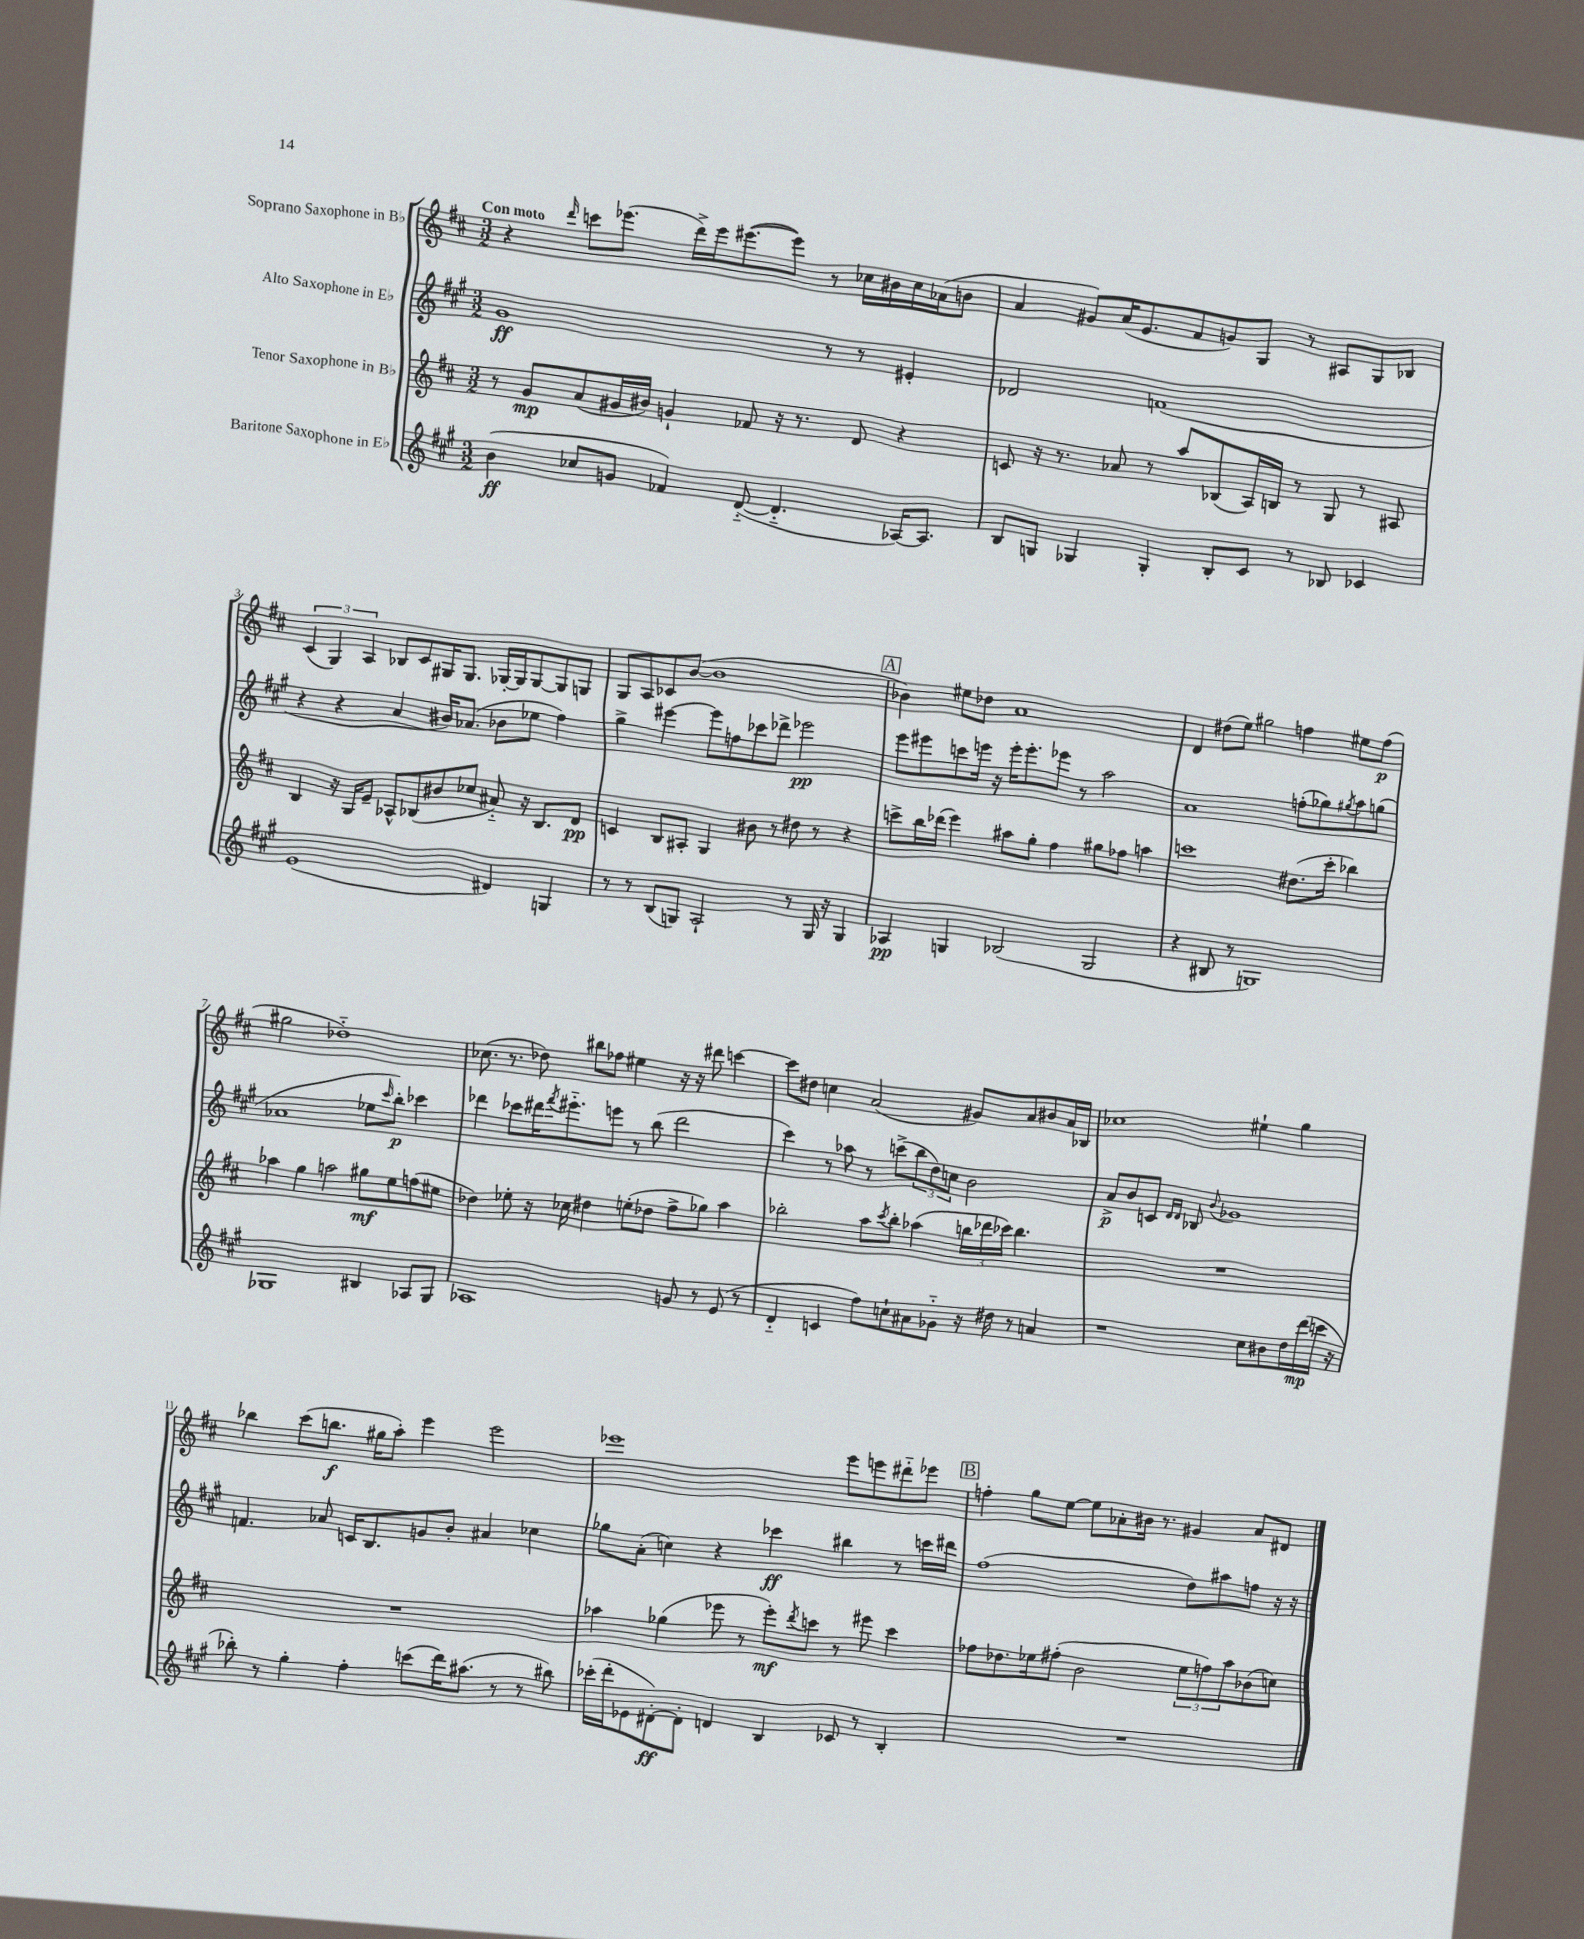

**kern	**dynam	**kern	**dynam	**kern	**dynam	**kern	**dynam
*part4	*part4	*part3	*part3	*part2	*part2	*part1	*part1
*staff4	*staff4	*staff3	*staff3	*staff2	*staff2	*staff1	*staff1
*I"Baritone Saxophone in E♭	*	*I"Tenor Saxophone in B♭	*	*I"Alto Saxophone in E♭	*	*I"Soprano Saxophone in B♭	*
*clefG2	*	*clefG2	*	*clefG2	*	*clefG2	*
*k[f#c#g#]	*	*k[f#c#]	*	*k[f#c#g#]	*	*k[f#c#]	*
*M3/2	*	*M3/2	*	*M3/2	*	*M3/2	*
=1	=1	=1	=1	=1	=1	=1	=1
!	!	!	!	!	!	!LO:TX:a:B:t=Con moto	!
(4b\	ff	8r	.	1g#	ff	4r	.
.	.	8g/L	mp	.	.	.	.
.	.	.	.	.	.	16qqddd/	.
8cc-X/L	.	(8a/	.	.	.	8cccn\L	.
8gn/J	.	16g#X/L	.	.	.	(8.eee-X\J	.
.	.	16b#X/JJ)	.	.	.	.	.
4f-X/)	.	4gn`/	.	.	.	.	.
.	.	.	.	.	.	16ddd^\LL)	.
.	.	.	.	.	.	16eee-\J	.
.	.	.	.	.	.	([8.eee#X\	.
([8d/	.	8f-X/	.	.	.	.	.
4.d/]	.	16r	.	.	.	8eee#\J])	.
.	.	8.r	.	.	.	.	.
.	.	.	.	8r	.	8r	.
.	.	8d/	.	8r	.	16cc-X\LL	.
.	.	.	.	.	.	16b#X\	.
[16A-X/KL)	.	4r	.	4e#X'/	.	16cc-\	.
8.A-/J]	.	.	.	.	.	(16a-X\J	.
.	.	.	.	.	.	8bn\J	.
=2	=2	=2	=2	=2	=2	=2	=2
8B/L	.	8cn/	.	2d-X/	.	4a/	.
8Gn/J	.	16r	.	.	.	.	.
.	.	8.r	.	.	.	.	.
4G-X/	.	.	.	.	.	8g#X/L)	.
.	.	8a-X/	.	.	.	(16a/K	.
.	.	.	.	.	.	8.e/	.
4G-'/	.	8r	.	(1fn	.	.	.
.	.	8aa/L	.	.	.	8f#/	.
8B'/L	.	(8B-X/	.	.	.	8gn/)	.
8c#/J	.	16A/L)	.	.	.	8G/J	.
.	.	16Bn/JJ	.	.	.	.	.
8r	.	8r	.	.	.	8r	.
8B-X/	.	8G/	.	.	.	8A#X/L	.
4c-X/	.	8r	.	.	.	8G/	.
.	.	8A#X/	.	.	.	8B-X/J	.
!!LO:LB:g=z
=3	=3	=3	=3	=3	=3	=3	=3
(1e	.	4B/	.	4r	.	(6c#/	.
.	.	.	.	.	.	6G/)	.
.	.	16r	.	4r	.	.	.
.	.	16G/KL	.	.	.	.	.
.	.	.	.	.	.	6A/	.
.	.	8e~/J	.	.	.	.	.
.	.	8A-X^^/L	.	4a/	.	8B-X/L	.
.	.	(8B-X/	.	.	.	8c#/	.
.	.	8b#X/	.	16b#X/KL)	.	16G#X/K	.
.	.	.	.	(8.a-X/J	.	8.G#/J	.
.	.	8cc-X/J	.	.	.	.	.
4d#X/)	.	8a#X/)	.	8b-X\L	.	[16G-X'/LL	.
.	.	.	.	.	.	16G-/J]	.
.	.	16r	.	8ee-X\J	.	[8G-/	.
.	.	8.B-/L	.	.	.	.	.
4Gn/	.	.	.	4ff#\)	.	8G-/]	.
.	.	8d/J	pp	.	.	8Gn/J	.
=4	=4	=4	=4	=4	=4	=4	=4
8r	.	4cn/	.	4gg#^\	.	8G/L	.
8r	.	.	.	.	.	8A/	.
(8B/L	.	8B/L	.	[4eee#X\	.	8c-X/	.
8Gn/J)	.	8A#X'/J	.	.	.	([8b/J	.
2A`/	.	4G/	.	8eee#\L]	.	1b]	.
.	.	.	.	8ffn\	.	.	.
.	.	8b#X\	.	8ccc-X\	.	.	.
.	.	8r	.	8ddd-X^\J	.	.	.
8r	.	8dd#X\	.	2eee-X\	pp	.	.
16G/	.	8r	.	.	.	.	.
16r	.	.	.	.	.	.	.
4G/	.	4r	.	.	.	.	.
!!LO:REH:place=s1:t=A
=5	=5	=5	=5	=5	=5	=5	=5
4A-X/	pp	8cccn^\L	.	8eee\L	.	4b-X\)	.
.	.	16bb\L	.	8eee#X\	.	.	.
.	.	(16ddd-X\JJ	.	.	.	.	.
4Gn/	.	4eee\)	.	8cccn\	.	8ee#X\L	.
.	.	.	.	16eeen\Jk	.	8dd-X\J	.
.	.	.	.	16r	.	.	.
(2B-X/	.	8aa#X\L	.	16eee'\KL	.	1a	.
.	.	.	.	8.eee'\	.	.	.
.	.	8gg'\J	.	.	.	.	.
.	.	4ff#\	.	8eee-X\J	.	.	.
.	.	.	.	8r	.	.	.
2G/	.	8gg#X\L	.	2aa\	.	.	.
.	.	8ff-X\J	.	.	.	.	.
.	.	4aan\	.	.	.	.	.
=6	=6	=6	=6	=6	=6	=6	=6
4r	.	1cccn	.	1a	.	4d/	.
8B#X/	.	.	.	.	.	(8dd#X\L	.
8r	.	.	.	.	.	8ee\J)	.
1Gn)	.	.	.	.	.	2gg#X\	.
.	.	(8.dd#X\L	.	(8ffn'\L	.	4ffn\	.
.	.	.	.	8gg-X\)	.	.	.
.	.	16ccc'\Jk	.	.	.	.	.
.	.	.	.	8qgg#X/	.	.	.
.	.	4bb-X\)	.	8aa\	.	8ee#X\L	.
.	.	.	.	(8ggn\J	.	(8ff\J	p
!!LO:LB:g=z
=7	=7	=7	=7	=7	=7	=7	=7
1G-X	.	4aa-X\	.	1a-X	.	2gg#X\	.
.	.	4gg\	.	.	.	.	.
.	.	2aan\	.	.	.	1dd-X)	.
4B#X/	.	8gg#X\L	mf	8ee-X\L	.	.	.
.	.	.	.	16qqccc#/	.	.	.
.	.	8ee\	.	8bb'\J)	p	.	.
8A-X/L	.	(8ffn\	.	4ccc-X\	.	.	.
8G-/J	.	8ee#X\J	.	.	.	.	.
=8	=8	=8	=8	=8	=8	=8	=8
1A-X	.	4dd-X\)	.	4ddd-X\	.	(8.cc-X\	.
.	.	.	.	.	.	8.r	.
.	.	8ee-X'\	.	8ccc-X\L	.	.	.
.	.	16r	.	16ddd#X\K	.	8dd-X\)	.
.	.	.	.	8qfff#/	.	.	.
.	.	16cc-X\	.	8.eee#X\	.	.	.
.	.	4dd#X\	.	.	.	8bb#X\L	.
.	.	.	.	8eeen\J	.	8ff-X\J	.
.	.	(8een'\L	.	8r	.	4ee#X\	.
.	.	8dd-X\J	.	(8bb\	.	.	.
8gn/	.	8ff#^\L	.	2ddd#\	.	16r	.
.	.	.	.	.	.	16r	.
8r	.	8gg-X\J)	.	.	.	8ddd#X\	.
(8e/	.	4aa\	.	.	.	[4cccn\	.
8r	.	.	.	.	.	.	.
=9	=9	=9	=9	=9	=9	=9	=9
4d/	.	2bb-X'\	.	4ccc#\)	.	8ccc\L]	.
.	.	.	.	.	.	8dd#X\J	.
4cn/	.	.	.	8r	.	4ccn\	.
.	.	.	.	8aa-X\	.	.	.
8ff#\L)	.	8aa\L	.	8r	.	(2a/	.
.	.	8qccc#/	.	.	.	.	.
8ccn`\	.	8bb-'\J	.	(8cccn^\L	.	.	.
8a#X\	.	(4aa-X\	.	12bb\	.	.	.
.	.	.	.	12dd\)	.	.	.
8g-X\J	.	.	.	.	.	.	.
.	.	.	.	12ccn\J	.	.	.
16r	.	24bbn\LL	.	2b\	.	8g#X/L)	.
.	.	24ddd-X\	.	.	.	.	.
16dd#X\	.	.	.	.	.	.	.
.	.	24ccc-X\JJ)	.	.	.	.	.
8r	.	4.bb\	.	.	.	8a/	.
4an/	.	.	.	.	.	8b#X/	.
.	.	.	.	.	.	16a/L	.
.	.	.	.	.	.	16B-X/JJ	.
=10	=10	=10	=10	=10	=10	=10	=10
1r	.	1.r	.	8a^/L	p	1cc-X	.
.	.	.	.	8b/	.	.	.
.	.	.	.	8cn/J	.	.	.
.	.	.	.	16qqd/LL	.	.	.
.	.	.	.	16qqd/JJ	.	.	.
.	.	.	.	8B-X/	.	.	.
.	.	.	.	8qqb/	.	.	.
.	.	.	.	1g-X	.	.	.
8cc#\L	.	.	.	.	.	4ee#X`\	.
8b#X\	.	.	.	.	.	.	.
16dd\L	.	.	.	.	.	4gg\	.
(16ddd\	mp	.	.	.	.	.	.
16cccn\JJ	.	.	.	.	.	.	.
16r	.	.	.	.	.	.	.
!!LO:LB:g=z
=11	=11	=11	=11	=11	=11	=11	=11
8bb-X'\)	.	1.r	.	4.fn/	.	4bb-X\	.
8r	.	.	.	.	.	.	.
4gg#'\	.	.	.	.	.	(8ccc#\L	.
.	.	.	.	8a-X/	.	8.bbn\J	f
4ff#'\	.	.	.	16cn/KL	.	.	.
.	.	.	.	8.B/	.	16gg#X\KL	.
.	.	.	.	.	.	8aa'\J)	.
(8cccn\L	.	.	.	8gn/	.	4eee\	.
16ddd\K)	.	.	.	8b'/J	.	.	.
(8.aa#X\J	.	.	.	.	.	.	.
.	.	.	.	4a#X/	.	2eee\	.
8r	.	.	.	.	.	.	.
8r	.	.	.	4cc-X\	.	.	.
8bb#X\)	.	.	.	.	.	.	.
=12	=12	=12	=12	=12	=12	=12	=12
(16ccc-X'\LL	.	4aa-X\	.	8gg-X\L	.	1eee-X	.
16ddd'\J	.	.	.	.	.	.	.
8e-X\	.	.	.	(8a'\J	.	.	.
[8d#X'\)	ff	(4gg-X\	.	4ccn\)	.	.	.
8d#'\J]	.	.	.	.	.	.	.
4dn/	.	8eee-X\	.	4r	.	.	.
.	.	8r	.	.	.	.	.
4B/	.	8eee-'\L)	mf	4ccc-X\	ff	.	.
.	.	8qddd/	.	.	.	.	.
.	.	8cccn\J	.	.	.	.	.
8c-X/	.	8r	.	4bb#X\	.	8eee-\L	.
8r	.	8eee#X\	.	.	.	8eeen\	.
4B'/	.	4ccc\	.	8r	.	8ddd#X\	.
.	.	.	.	16cccn\LL	.	8eee-X\J	.
.	.	.	.	16ddd#X\JJ	.	.	.
!!LO:REH:place=s1:t=B
=13	=13	=13	=13	=13	=13	=13	=13
1.r	.	8ff-X\L	.	(1ff#	.	4ffn'\	.
.	.	8.dd-X\	.	.	.	.	.
.	.	.	.	.	.	8gg\L	.
.	.	16ee-X\k	.	.	.	.	.
.	.	(8ff#X'\J	.	.	.	[8ee\J	.
.	.	2b\	.	.	.	8ee\L]	.
.	.	.	.	.	.	8a-X'\	.
.	.	.	.	.	.	16b#X\Jk	.
.	.	.	.	.	.	8.r	.
.	.	12ee-\L	.	8dd\L)	.	4g#X/	.
.	.	12ffn\)	.	.	.	.	.
.	.	.	.	8aa#X\	.	.	.
.	.	12aa\	.	.	.	.	.
.	.	(8b-X\	.	8ffn\J	.	8a-/L	.
.	.	8ccn\J)	.	16r	.	8d#X/J	.
.	.	.	.	16r	.	.	.
==	==	==	==	==	==	==	==
*-	*-	*-	*-	*-	*-	*-	*-
